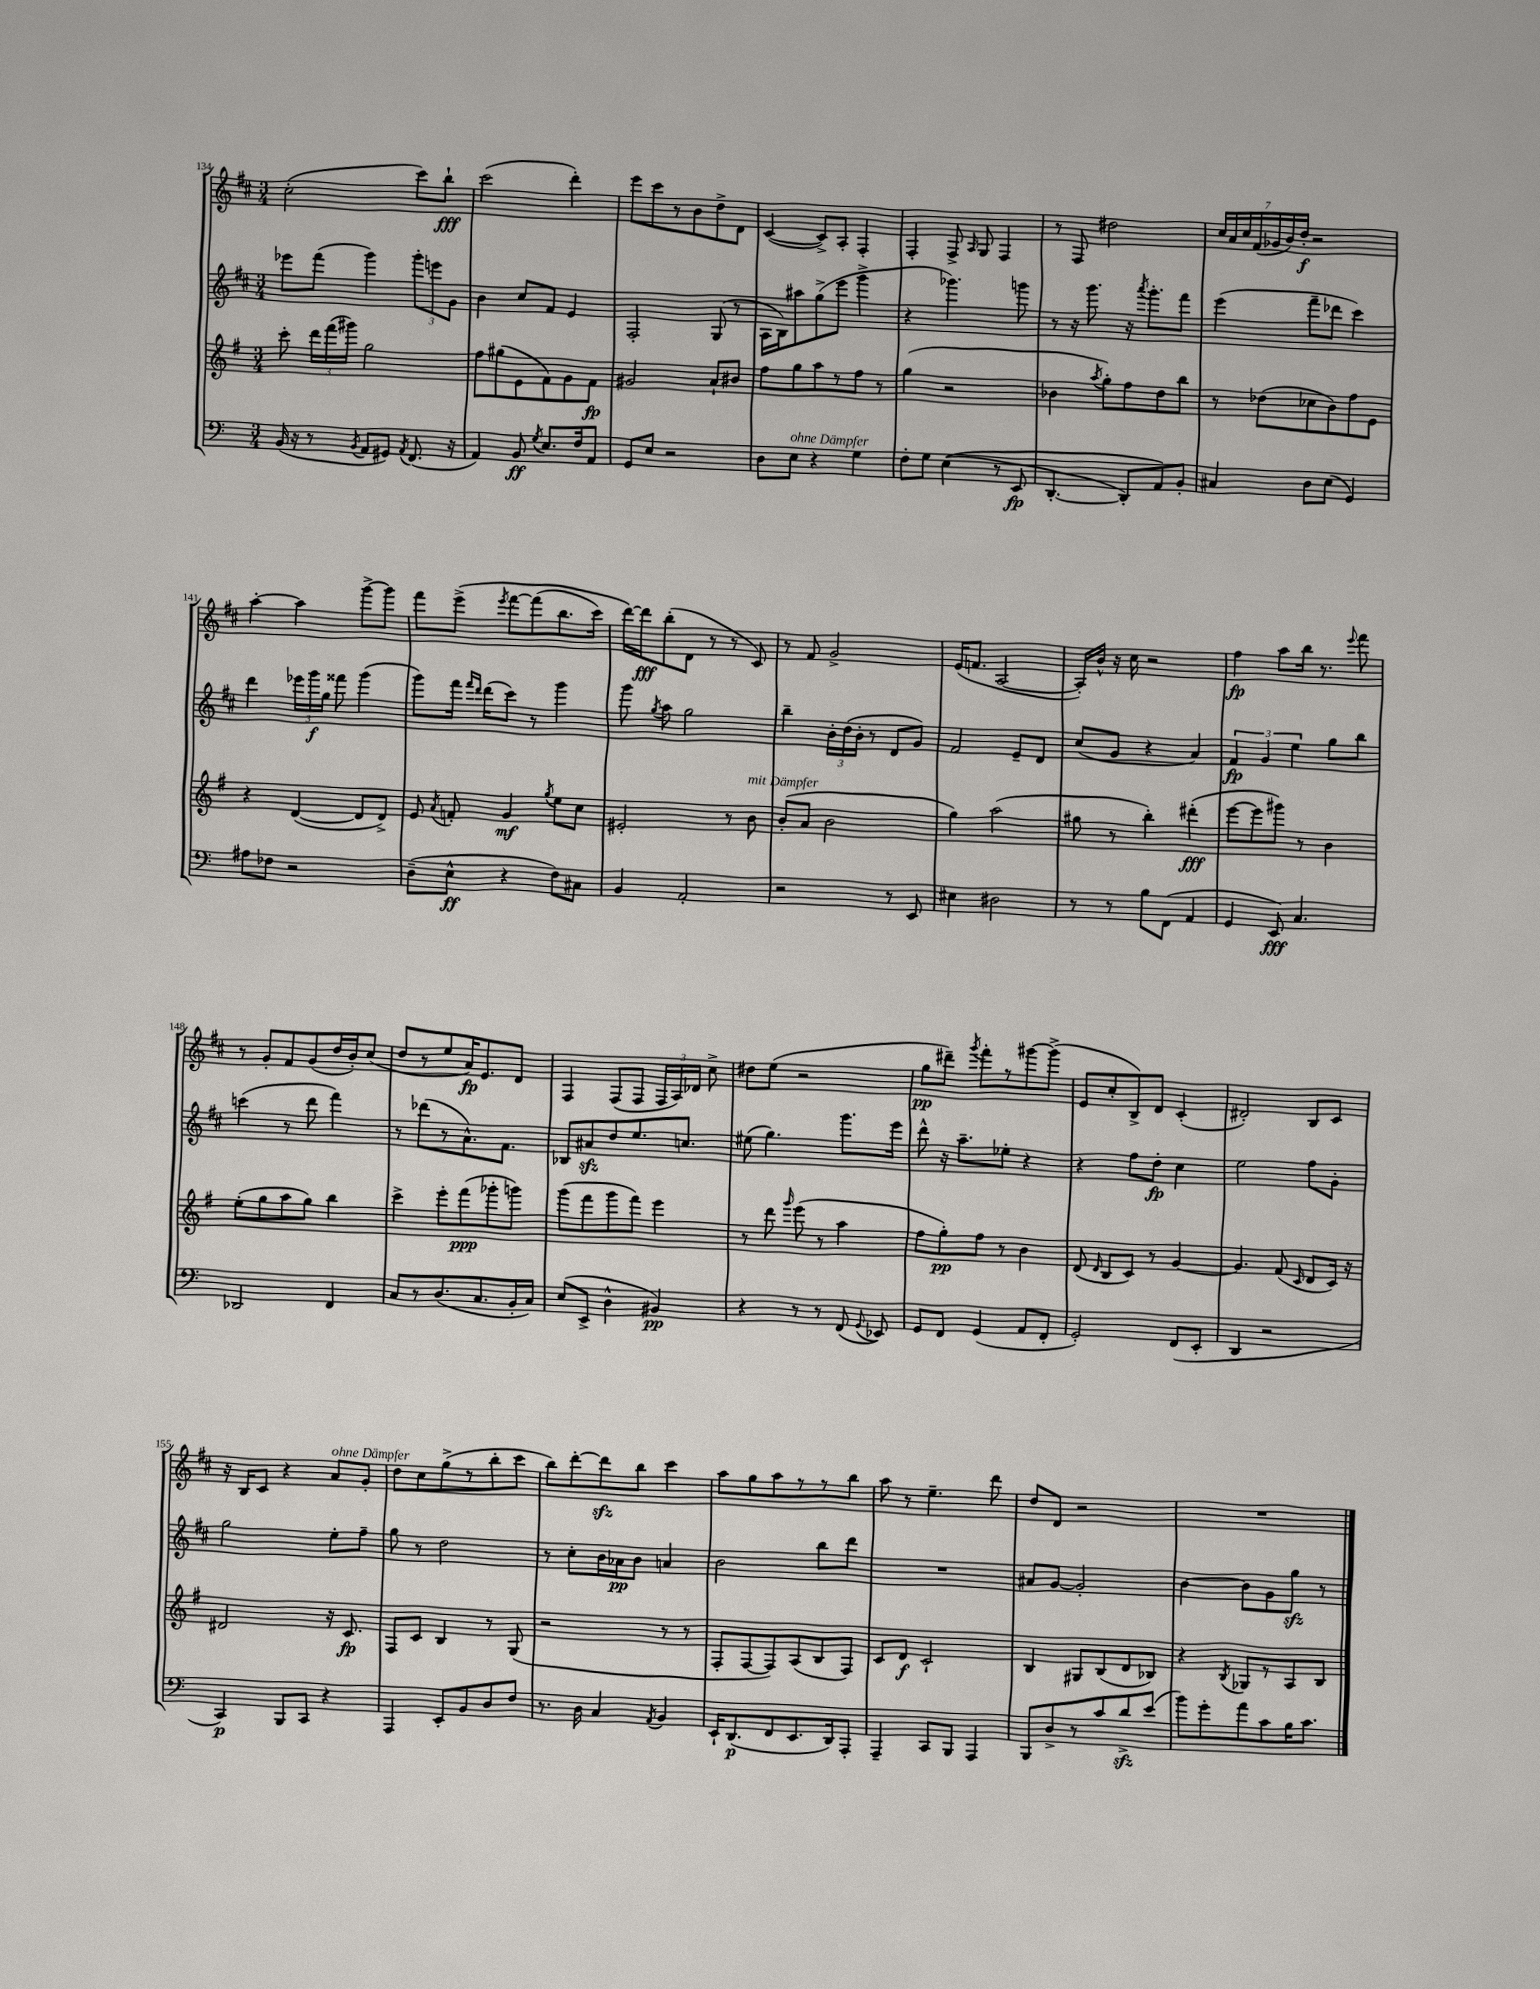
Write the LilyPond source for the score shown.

<<
\new StaffGroup <<
\new Staff = "s0" {
    \clef treble \key d \major \numericTimeSignature \time 3/4
    \autoBeamOff cis''2-.( cis'''8[) b''8]-!\fff |
    cis'''2( d'''4-.) |
    e'''8[ cis'''8 r8 b'8 d''8-> d'8] |
    cis'4~( cis'8[->) a8]-. fis4-. |
    fis4-. fis8-> \grace { a16 } g8 fis4 |
    r8 fis8 dis''2 |
    \tuplet 7/4 { cis''16[ a'16 cis''16 fis'16( ges'16 b'16) d''16]-.\f } r2 |
    a''4~-. a''4 g'''8[~-> g'''8] |
    fis'''8[ e'''8]->\( \acciaccatura { e'''8 } fis'''8[~ fis'''8( b''8. cis'''16]) |
    d'''16[~\) d'''16\fff b''8-.( d'8] r8 r8 cis'8) |
    r8 fis'8 g'2-> |
    e'16[( f'8.] a2~ |
    a16[-.) b'16]-^ r16 cis''16 r2 |
    fis''4\fp a''8[ b''16] r8. \appoggiatura { e'''8 } fis'''8 |
    r8 g'8[-. fis'8 g'8( d''16 b'16-.) cis''8]( |
    d''8[ r8 e''8 a'16\fp) e'8. d'8] |
    fis4 fis8[( fis8] \tuplet 3/2 { fis16[ a16) des'16] } cis''8-> |
    dis''8[ e''8]( r2 |
    g''8[\pp dis'''8]--) \acciaccatura { g'''8 } fis'''8[-. r8 gis'''8~ gis'''8]->( |
    e'8[ cis''8-. b8->) d'8] cis'4-.( |
    dis'2-.) b8[ cis'8] |
    r16 b16[ cis'8] r4 a'8[^\markup { \italic "ohne Dämpfer" } g'8]-. |
    d''8[ cis''8 g''8->( r8 b''8-. cis'''8] |
    b''8[) d'''8~-. d'''8\sfz b''8] cis'''4 |
    a''8[ g''8 a''8 r8 r8 b''8] |
    a''8 r8 e''4.-- d'''8 |
    d''8[ d'8] r2 |
    R2. \bar "|." |
}
\new Staff = "s1" {
    \clef treble \key d \major \numericTimeSignature \time 3/4
    \autoBeamOff ees'''8[ fis'''8]( g'''4) \tuplet 3/2 { g'''8[-. e'''8 g'8] } |
    b'4 cis''8[ fis'8] e'4 |
    fis2-. g8( r8 |
    a16[ b16) ais''8 g''8->( e'''8] g'''4-> |
    r4 ges'''4.) g'''8 |
    r8 r16 g'''8. r16 \acciaccatura { a'''8 } g'''8.[-. fis'''8] |
    e'''4( fis'''8[-- des'''8] cis'''4) |
    d'''4 \tuplet 3/2 { ees'''16[ g'''16\f g''16] } fisis'''8 g'''4( |
    g'''8[) fis'''16] \grace { fis'''16[ d'''16] } d'''16[( cis'''8]) r8 g'''4 |
    g'''8 \acciaccatura { g''8 } a''8 g''2 |
    b''4-- \tuplet 3/2 { b'16[-. d''16( b'16]-. } r8 d'8[ g'8]) |
    fis'2 e'8[-- d'8] |
    cis''8[( g'8] r4 a'4) |
    \tuplet 3/2 { fis'4\fp g'4 e''4 } g''8[ b''8] |
    c'''4( r8 d'''8 fis'''4) |
    r8 des'''8[( r8 a'8.-^) fis'8.] |
    bes8[ ais'8\sfz d''8 e''8. c''8.] |
    eis''8( g''4.) g'''8.[ e'''16] |
    d'''8-^ r16 a''8.[-- ees''8]-. r4 |
    r4 fis''8[ d''8]-.\fp cis''4 |
    e''2 fis''8[ g'8]-. |
    g''2 e''8[-. fis''8]-- |
    g''8 r8 d''2 |
    r8 cis''8[-. b'16 aes'16\pp b'8] a'4 |
    b'2 b''8[ d'''8] |
    R2. |
    ais'8[ g'8]~ g'2-. |
    b'4~ b'8[ g'8 g''8]\sfz r8 \bar "|." |
}
\new Staff = "s2" {
    \clef treble \key g \major \numericTimeSignature \time 3/4
    \autoBeamOff c'''8-. \tuplet 3/2 { d'''16[ fis'''16( gis'''16]) } g''2 |
    fis''8[ gis''8( e'8 fis'8) g'8 fis'8]\fp |
    gis'2 a'8[-! bis'8] |
    fis''8[ g''8 a''8 r8 fis''8] r8 |
    g''4( r2 |
    bes'4 \acciaccatura { a''8 } g''8[-.) fis''8 d''8 b''8] |
    r8 des''8[( ces''8 b'8) fis''8 e'8] |
    r4 d'4~( d'8[ d'8]->) |
    e'8 \acciaccatura { a'8 } f'8-. g'4\mf \acciaccatura { g''8 } e''8[ c''8] |
    eis'2-. r8 b'8^\markup { \italic "mit Dämpfer" } |
    b'8[-.( a'8] b'2 |
    g''4) a''2( |
    gis''8 r8 b''4-.) dis'''4-.\fff( |
    e'''8[~ e'''8 gis'''8]) r8 b'4 |
    e''8[-.( g''8 a''8 g''8]) b''4 |
    c'''4-> e'''8[-. fis'''8\ppp( ges'''8-. g'''8]) |
    g'''8[( fis'''8 g'''8 fis'''8]) e'''4 |
    r8 d'''8 \grace { g'''16 } e'''8( r8 a''4 |
    fis''8[ g''8-.\pp) fis''8] r8 b'4 |
    d'8( \grace { d'16 } b8[ c'8]) r8 g'4~ |
    g'4. fis'8( \grace { c'16 } d'8[ c'16]) r16 |
    dis'2 r16 c'8.\fp |
    fis8[ c'8] b4 r8 g8( |
    r2 r8 r8 |
    fis8[-. fis8~ fis8) a8( b8 fis8]) |
    c'8[ d'8]\f c'2-! |
    b4 gis8[ b8( d'8 bes8]) |
    r4 \acciaccatura { b8 } ges8[ r8 a8 b8] \bar "|." |
}
\new Staff = "s3" {
    \clef bass \key c \major \numericTimeSignature \time 3/4
    \autoBeamOff b,16( r16 r8 \acciaccatura { b,8 } a,8[ gis,8]) \acciaccatura { a,8 } f,8.( r16 |
    a,4) b,8\ff \acciaccatura { g8 } e8.[ f16 a,8] |
    g,8[ e8] r2 |
    d8[ e8]^\markup { \italic "ohne Dämpfer" } r4 g4 |
    f8[-. g8] e4(\( r8 e,8\fp |
    d,4.~-. d,8[-.) a,8\) b,8]-. |
    cis4 d8[ e8]( g,4) |
    ais8[ fes8] r2 |
    d8[--( e8]-^\ff r4 f8[) cis8] |
    b,4 a,2-. |
    r2 r8 e,8 |
    eis4 dis2 |
    r8 r8 b8[ f,8]( a,4 |
    g,4 e,8\fff) c4. |
    des,2 f,4 |
    c8[ r8 d8.( c8. b,16-. c16]) |
    e8[( e,8]-> d4-^ bis,4\pp) |
    r4 r8 r8 f,8( \appoggiatura { g,8 } ees,8) |
    g,8[ f,8] g,4( a,8[ f,8]-. |
    g,2-.) f,8[( e,8]-. |
    d,4 r2 |
    c,4\p) b,,8[ c,8] r4 |
    a,,4 e,8[-. b,8 d8 f8] |
    r8. d16 c4 \acciaccatura { a,8 } b,4 |
    e,16[-! d,8.\p( f,8 e,8. d,16) a,,8]-. |
    a,,4-- c,8[ b,,8] a,,4 |
    b,,8[ d8-> r8 c'8 d'8->\sfz e'8]( |
    b'8[) g'8-. a'8 c'8 b16 c'8.] \bar "|." |
}
>>
>>
\layout { \context { \Score currentBarNumber = #134 } }
